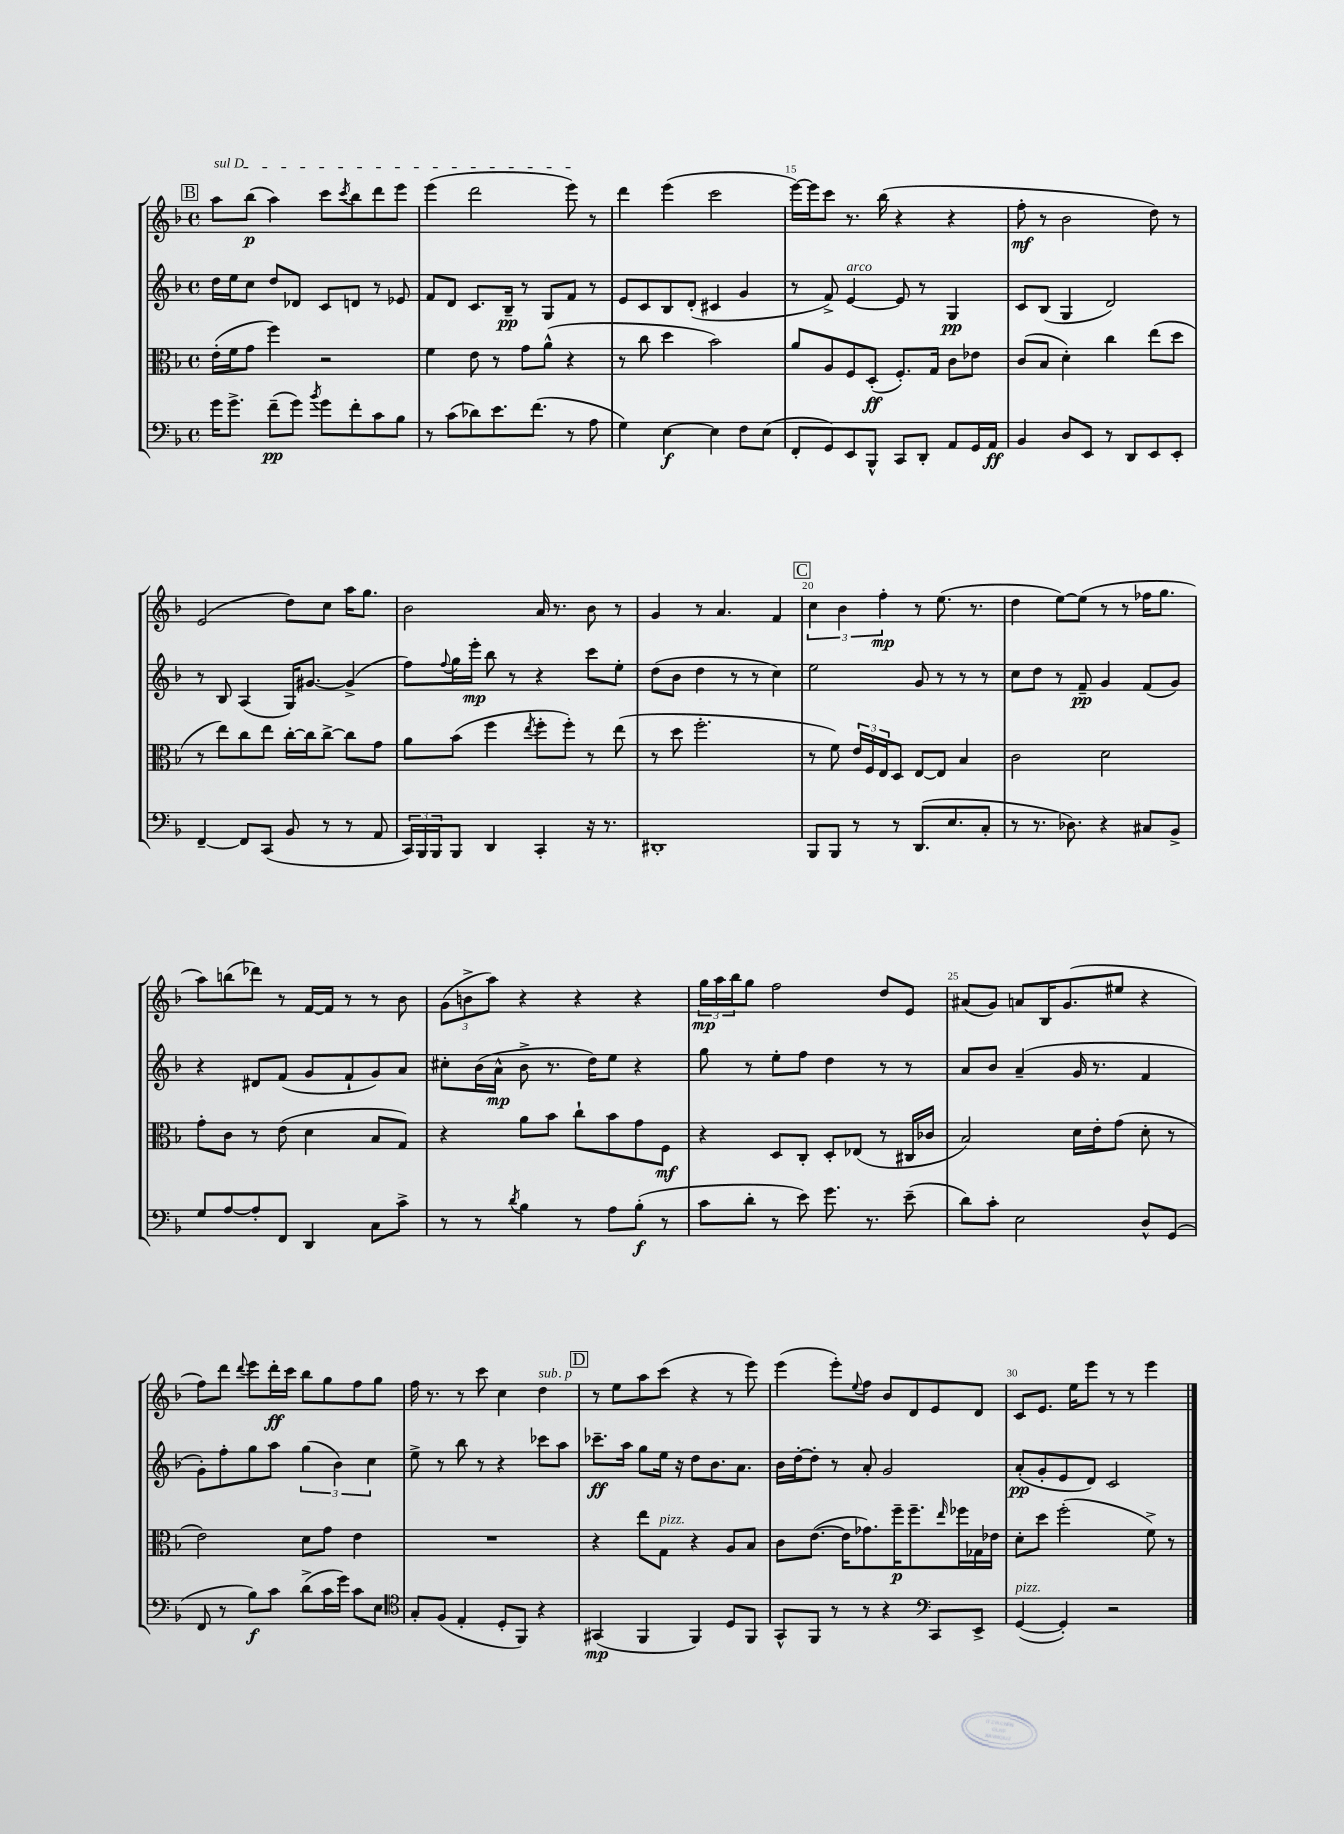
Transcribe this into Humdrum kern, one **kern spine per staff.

**kern	**kern	**kern	**kern
*staff4	*staff3	*staff2	*staff1
*clefF4	*clefC3	*clefG2	*clefG2
*k[b-]	*k[b-]	*k[b-]	*k[b-]
*M4/4	*M4/4	*M4/4	*M4/4
*met(c)	*met(c)	*met(c)	*met(c)
16g	(16e'	16dd	8aa
8.g^	16f	16ee	.
.	8g	8cc	(8bb-
(8f~	4ff)	8dd	4aa)
8g)	.	8d-	.
8qb-	.	.	.
8g	2r	8c	8ccc
.	.	.	8qccc
8f'	.	8d	8bb-
8c	.	8r	8ddd
8B-	.	8e-	8eee
=	=	=	=
8r	4f	8f	(4eee
(8c	.	8d	.
8d-)	8e	8.c	2ddd
8.e	8r	.	.
.	.	16B-~	.
.	8g	8r	.
(8.f	.	.	.
.	(8a^^	8G	.
8r	4r	8f	8eee)
8A	.	8r	8r
=	=	=	=
4G)	8r	8e	4ddd
.	8cc	8c	.
[4E	4dd	8B-	(4eee
.	.	(8d'	.
4E]	2b-)	4c#	2ccc
8F	.	4g	.
(8E	.	.	.
=	=	=	=
8FF'	8a	8r	[16eee)
.	.	.	16eee]
8GG)	8A	8f^)	8ccc
8EE	8F	[4e	8.r
8BBB-^^	(8D'	.	.
.	.	.	(16bb-
8CC	8.F')	8e]	4r
8DD'	.	8r	.
.	16G	.	.
8AA	8c	4G	4r
16GG	8e-	.	.
16AA	.	.	.
=	=	=	=
4BB-	(8c	8c	8ff'
.	8B-	(8B-	8r
8D	4d')	4G	2b-
8EE	.	.	.
8r	4cc	2d)	.
8DD	.	.	.
8EE	(8ee	.	8dd)
8EE'	8dd	.	8r
=	=	=	=
[4FF~	8r	8r	(2e
.	8ee)	8B-	.
8FF]	8cc	(4A	.
(8CC	8ee	.	.
8BB-	[16cc'	16G)	8dd)
.	16cc]	[8.g#	.
8r	[8cc^	.	8cc
8r	8cc]	(4g#^]	16aa
.	.	.	8.gg
8AA	8g	.	.
=	=	=	=
24CC)	8a	8ff)	2b-
24BBB-	.	.	.
24BBB-	.	.	.
.	.	8qqff	.
8BBB-	(8b-	16gg	.
.	.	16eee'	.
4DD	4ff	8bb-	.
.	.	8r	.
.	8qee	.	.
4CC'	8ff'	4r	16a
.	.	.	8.r
.	8ff')	.	.
16r	8r	8ccc	8b-
8.r	.	.	.
.	(8ee	8ee'	8r
=	=	=	=
1DD#'	8r	(8dd	4g
.	8dd	8b-	.
.	2.ff'	4dd	8r
.	.	.	4.a
.	.	8r	.
.	.	8r	.
.	.	4cc)	4f
=	=	=	=
8BBB-	8r	2ee	6cc
8BBB-	8f)	.	.
.	.	.	6b-
8r	24e	.	.
.	24F	.	.
.	24E	.	6ff'
8r	8D	.	.
(8.DD	[8E	8g	8r
.	8E]	8r	(8.ee
8.E	.	.	.
.	4B-	8r	.
.	.	.	8.r
8C'	.	8r	.
=	=	=	=
8r	2c	8cc	4dd
8.r	.	8dd	.
.	.	8r	[8ee)
8.D-)	.	.	.
.	.	8f~	(8ee]
4r	2d	4g	8r
.	.	.	8r
8C#	.	(8f	16ff-
.	.	.	8.gg
8BB-^	.	8g)	.
=	=	=	=
8G	8g'	4r	8aa)
[8A	8c	.	(8bb
8A']	8r	8d#	8ddd-)
8FF	(8e	(8f	8r
4DD	4d	8g	[16f
.	.	.	16f]
.	.	8f`	8r
8C	8B-	8g)	8r
8c^	8G)	8a	8b-
=	=	=	=
8r	4r	8cc#'	(12g
.	.	.	12b^
8r	.	(16b-	.
.	.	.	12aa)
.	.	16a^^	.
8qd	.	.	.
4B-	8a	8b-^	4r
.	8b-	8.r	.
8r	8cc`	.	4r
.	.	16dd)	.
8A	8b-	8ee	.
(8B-'	8g	4r	4r
8r	8F	.	.
=	=	=	=
8c	4r	8gg	24gg
.	.	.	24aa
.	.	.	24bb-
8d'	.	8r	8gg
8r	8D	8ee'	2ff
8e)	8C'	8ff	.
8.g	8D'	4dd	.
.	(8E-	.	.
8.r	.	.	.
.	8r	8r	8dd
(8e~	16C#	8r	8e
.	16c-	.	.
=	=	=	=
8d)	2B-)	8a	(8a#
8c'	.	8b-	8g)
2E	.	(4a~	8a
.	.	.	16B-
.	.	.	(8.g
.	16d	16g	.
.	16e'	8.r	.
.	(8g	.	8ee#
8D^^	8d'	4f	4r
(8GG	8r	.	.
=	=	=	=
8FF	2e)	8g')	8ff)
8r	.	8ff'	8ddd
.	.	.	8qqddd
8B-)	.	8gg	8eee
8c	.	8aa	16ddd'
.	.	.	16ccc
(8d^	8d	(6gg	8bb-
16c	8g	.	8gg
.	.	6b-)	.
16g)	.	.	.
8c	4e	.	8ff
.	.	6cc	.
8E	.	.	8gg
=	=	=	=
*clefC4	*	*	*
8G'	1r	8ee^	16ff
.	.	.	8.r
(8F	.	8r	.
4E'	.	8bb-	8r
.	.	8r	8ccc
8D'	.	4r	4cc
8FF)	.	.	.
4r	.	8ccc-	4dd
.	.	8aa	.
=	=	=	=
(4GG#	4r	8.ccc-~	8r
.	.	.	8ee
.	.	16aa	.
4FF	8ee	8gg	8aa
.	8G	16ee	(8ccc
.	.	16r	.
4FF)	4r	8dd	4r
.	.	8.b-	.
8D	8A	.	8r
.	.	8.a	.
8FF	8B-	.	8eee)
=	=	=	=
8GG^^	8c	16b-	(4eee
.	.	[16dd'	.
8FF	([8.e	8dd']	.
8r	.	8r	8eee')
.	16e]	.	.
.	.	.	8qqee
8r	8.g-)	8a'	8ff
4r	.	2g	8b-
.	16ff~	.	.
.	8.ff~	.	8d
*clefF4	*	*	*
8CC	.	.	8e
.	16qqee	.	.
.	16ff-	.	.
8EE^	16G-	.	8d
.	16e-	.	.
=	=	=	=
([4GG	8d'	(8a'	8c
.	8dd	8g'	8.e
4GG'])	(2ff'	8e	.
.	.	.	16ee
.	.	8d)	8eee
2r	.	2c	8r
.	.	.	8r
.	8f^)	.	4eee
.	8r	.	.
==	==	==	==
*-	*-	*-	*-
